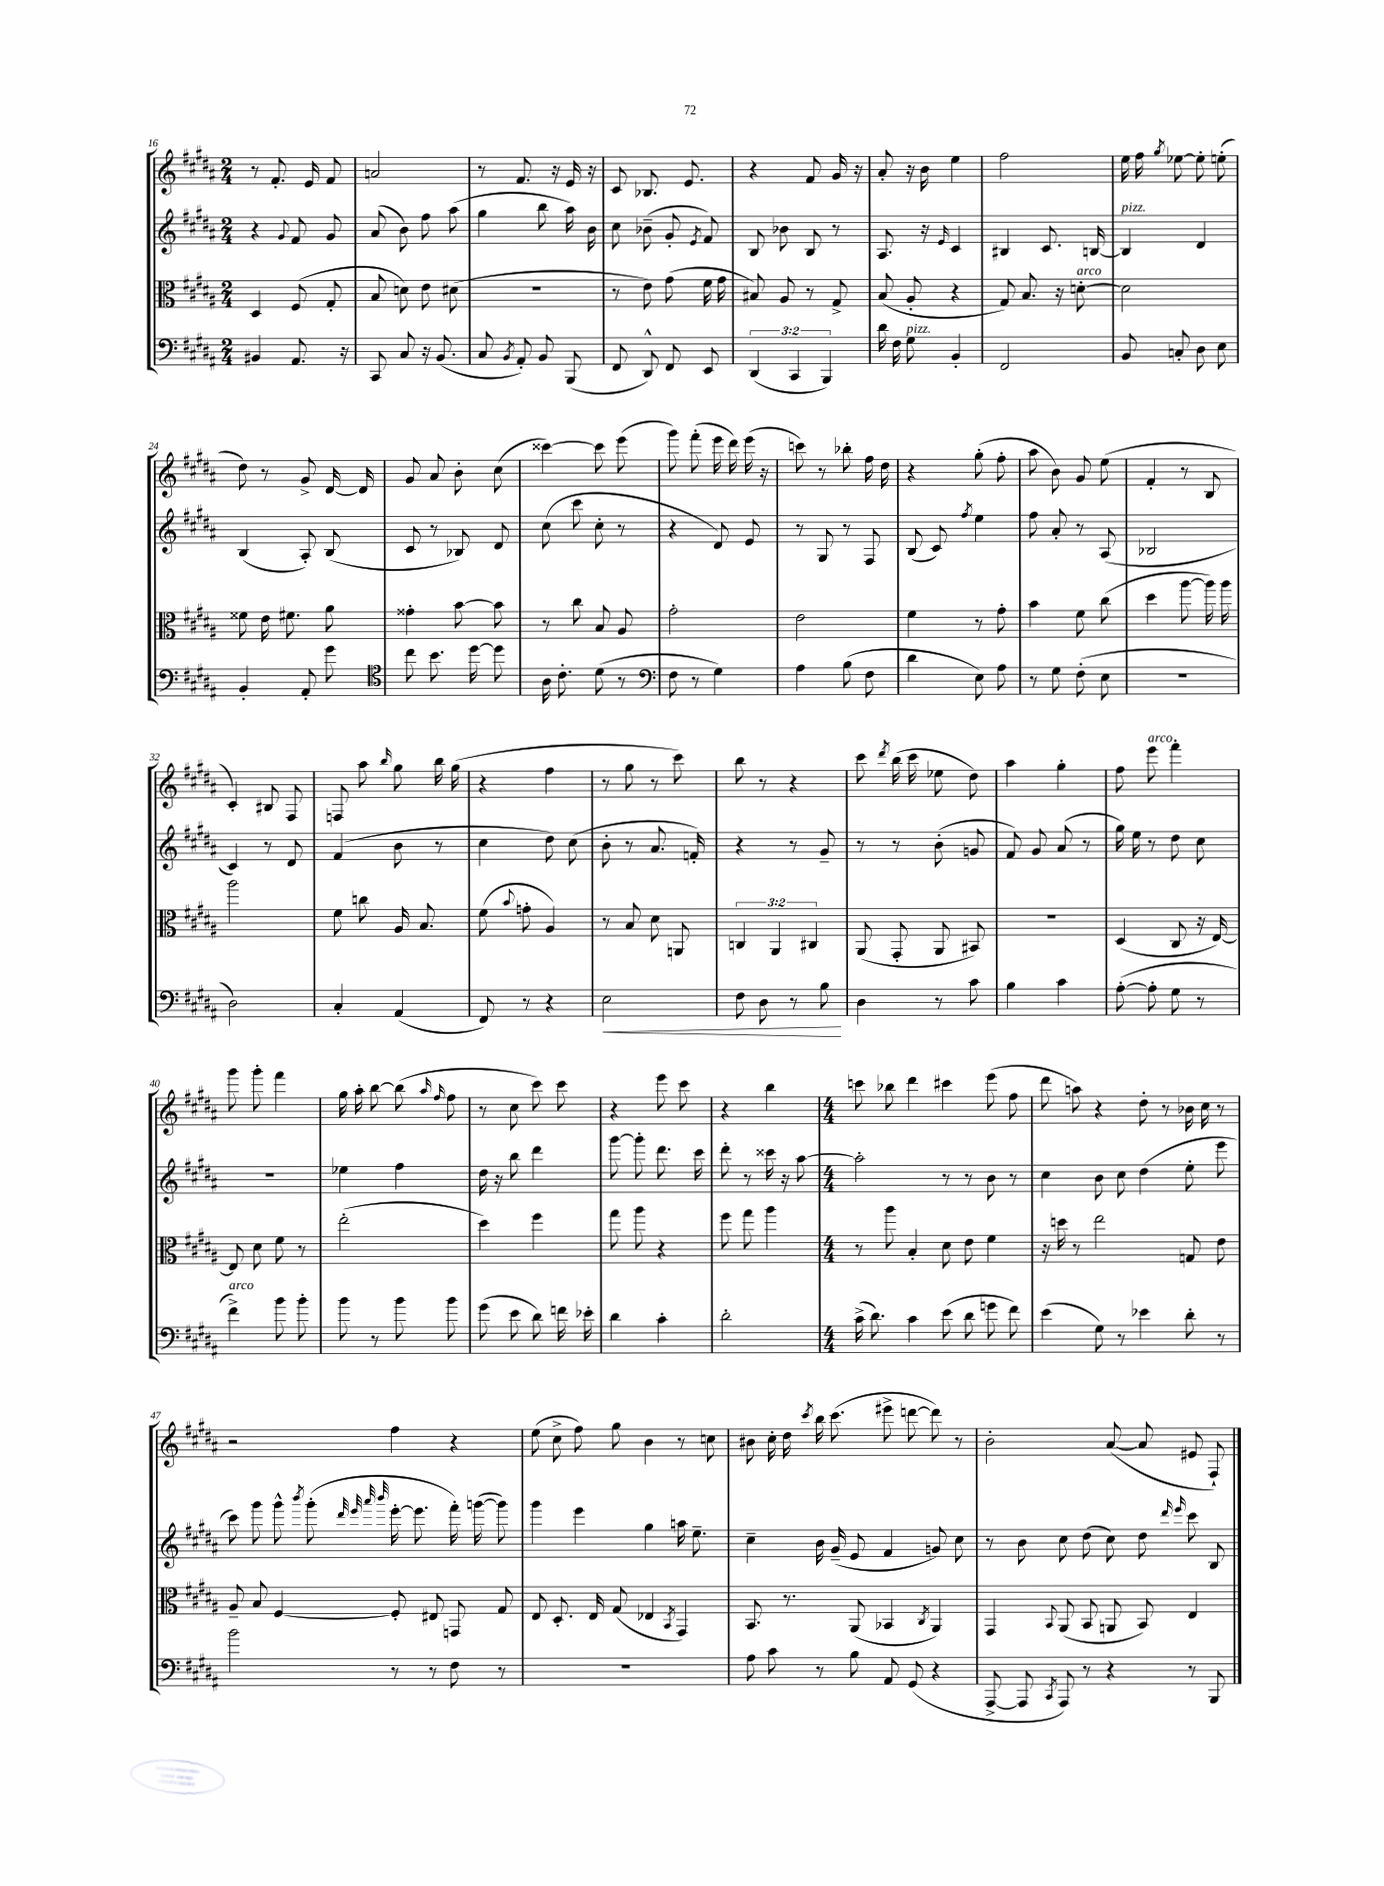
<<
\new StaffGroup <<
\new Staff = "s0" {
    \clef treble \key b \major \numericTimeSignature \time 2/4
    \autoBeamOff r8 fis'8.-. e'16 fis'8 |
    a'2 |
    r8 fis'8. r16 e'16 r16 |
    cis'8 bes8. e'8. |
    r4 fis'8 gis'16 r16 |
    ais'8-. r16 b'16 e''4 |
    fis''2 |
    e''16 fis''16 \acciaccatura { gis''8 } ees''8~ ees''8-. e''8-.( |
    dis''8) r8 gis'8-> dis'16~ dis'16 |
    gis'8 ais'8 b'8-. cis''8( |
    cisis'''4~) cisis'''8 e'''8( |
    gis'''8) fis'''8-.( e'''16 dis'''16) e'''16( r16 |
    c'''8) r8 bes''8-. fis''16 dis''16 |
    r4 gis''8-.( fis''8-. |
    ais''8 b'8) gis'8 e''8( |
    fis'4-. r8 b8 |
    cis'4-.) bis8 fis8 |
    f8 ais''8 \grace { b''16 } gis''8 b''16 gis''16( |
    r4 fis''4 |
    r8 gis''8 r8 cis'''8) |
    b''8 r8 r4 |
    cis'''8 \acciaccatura { dis'''8 } b''16( cis'''16 ees''8 dis''8) |
    ais''4 gis''4-. |
    fis''8 e'''8^\markup { \italic "arco" } fis'''4-. |
    gis'''8 gis'''8-. fis'''4 |
    gis''16 ais''16-. b''8~ b''8( \grace { ais''16 fis''16 } fis''8 |
    r8 cis''8 cis'''8) cis'''8 |
    r4 e'''8 cis'''8 |
    r4 b''4 |
    \numericTimeSignature \time 4/4 c'''8 bes''8 dis'''4 cis'''4 e'''8( fis''8 |
    dis'''8 a''8) r4 dis''8-. r8 bes'16 cis''16 r8 |
    r2 fis''4 r4 |
    e''8( cis''8-> fis''8) gis''8 b'4 r8 c''8 |
    bis'8 cis''16-. dis''16 \acciaccatura { cis'''8 } b''16 cis'''8.( eis'''8-> d'''8~ d'''8) r8 |
    b'2-. ais'8~( ais'8 eis'8 fis8-!) \bar "|." |
}
\new Staff = "s1" {
    \clef treble \key b \major \numericTimeSignature \time 2/4
    \autoBeamOff r4 \appoggiatura { gis'8 } fis'8 gis'8 |
    ais'8( b'8) fis''8 ais''8( |
    gis''4 b''8 ais''16) b'16 |
    cis''8 bes'8--( gis'8-. \acciaccatura { e'8 } fis'8) |
    b8 bes'8 b8 r8 |
    ais8. r16 \grace { e'16 } cis'4 |
    bis4 cis'8. b16~ |
    b4^\markup { \italic "pizz." } dis'4 |
    b4( ais8-.) b8( |
    cis'8 r8 bes8) dis'8 |
    cis''8( cis'''8 cis''8-. r8 |
    r4 dis'8) e'8 |
    r8 gis8 r8 fis8 |
    b8( cis'8) \acciaccatura { fis''8 } e''4 |
    fis''8 ais'8-. r8 ais8( |
    bes2 |
    cis'4) r8 dis'8 |
    fis'4( b'8 r8 |
    cis''4 dis''8) cis''8( |
    b'8-. r8 ais'8. f'16-.) |
    r4 r8 gis'8-- |
    r8 r8 b'8-.( g'8 |
    fis'8) gis'8 ais'8( r8 |
    gis''16) e''16 r8 dis''8 cis''8 |
    r2 |
    ees''4 fis''4 |
    dis''16 r16 b''8 dis'''4 |
    gis'''8~ gis'''8-. dis'''8. cis'''16 |
    dis'''8-. r8 cisis'''16 r16 ais''8~ |
    \numericTimeSignature \time 4/4 ais''2-. r8 r8 b'8 r8 |
    cis''4 b'8 cis''8 dis''4( e''8-. e'''8 |
    cis'''8) gis'''8 gis'''8-^ \acciaccatura { b'''8 } gis'''8-.( \grace { dis'''32 e'''32 ais'''32 b'''32 } e'''16~-. e'''8. fis'''16-.) g'''16~( g'''8) |
    gis'''4 e'''4 gis''4 a''16 e''8.-- |
    cis''4-- b'16 gis'16--( e'8 fis'4 g'8) cis''8 |
    r8 b'8 cis''8 dis''8( cis''8) dis''8 \grace { dis'''16 e'''16 } cis'''8 b8 \bar "|." |
}
\new Staff = "s2" {
    \clef alto \key b \major \numericTimeSignature \time 2/4 \override Staff.TupletNumber.text = #tuplet-number::calc-fraction-text
    \autoBeamOff dis4 fis8( gis8-. |
    b8 d'8) e'8 dis'8( |
    R2 |
    r8 e'8) gis'8( fis'16 gis'16 |
    bis8) ais8 r8 gis8-> |
    b8( ais8-. r4 |
    gis8) b8. r16 d'8~-.^\markup { \italic "arco" } |
    d'2 |
    fisis'8 e'16 fis'8. ais'8 |
    gisis'4-. b'8~ b'8 |
    r8 cis''8 b8 ais8 |
    gis'2-. |
    e'2 |
    fis'4 r8 gis'8-. |
    b'4 fis'8 cis''8( |
    dis''4 ais''8~ ais''16) ais''16 |
    ais''2 |
    fis'8 c''8 ais16 b8. |
    fis'8( \appoggiatura { b'8 } g'8-. ais4) |
    r8 b8 dis'8 a,8 |
    \tuplet 3/2 { c4 ais,4 cis4 } |
    ais,8( gis,8-. ais,8 bis,8) |
    R2 |
    dis4( cis8 r16 e16~) |
    e8 dis'8 fis'8 r8 |
    e''2-.( |
    dis''4) fis''4 |
    gis''8 ais''8 r4 |
    fis''8 gis''8 ais''4 |
    \numericTimeSignature \time 4/4 r8 ais''8 b4-. dis'8 e'8 fis'4 |
    r16 d''16 r8 e''2 g8 e'8 |
    ais8-- b8 fis4~ fis8-. eis8 g,8 gis8 |
    e8 dis8.-. e16 gis8( ees4 \acciaccatura { b,8 } gis,4) |
    b,8. r8. ais,8( bes,4 \acciaccatura { cis8 } ais,4) |
    gis,4 \appoggiatura { b,8 } ais,8( b,8 a,8 b,8) e4 \bar "|." |
}
\new Staff = "s3" {
    \clef bass \key b \major \numericTimeSignature \time 2/4 \override Staff.TupletNumber.text = #tuplet-number::calc-fraction-text
    \autoBeamOff bis,4 ais,8. r16 |
    cis,8 cis8 r16 b,8.( |
    cis8 \acciaccatura { b,8 } ais,8-.) b,8 b,,8( |
    fis,8 dis,8-^) fis,8 e,8 |
    \tuplet 3/2 { dis,4( cis,4 b,,4) } |
    dis'16 fis16 gis8^\markup { \italic "pizz." } b,4-. |
    fis,2 |
    b,8 c8-. dis8 e8 |
    b,4-. ais,8-. gis'8 |
    \clef tenor cis''8 b'8. dis''16~ dis''8 |
    ais16 cis'8.-. dis'8( r8 |
    \clef bass fis8 r8 gis4) |
    ais4 b8( fis8 |
    dis'4 e8) ais8 |
    r8 gis8 fis8-.( e8 |
    R2 |
    dis2) |
    cis4-. ais,4( |
    fis,8) r8 r4 |
    e2\< |
    fis8 dis8 r8 b8\! |
    dis4 r8 cis'8 |
    b4 cis'4 |
    ais8~-.( ais8-. gis8 r8 |
    fis'4->^\markup { \italic "arco" }) b'8 b'8-. |
    b'8 r8 b'8 b'8 |
    gis'8( e'8 dis'8) f'16 ees'16-. |
    dis'4 cis'4-. |
    dis'2-. |
    \numericTimeSignature \time 4/4 cis'16->( dis'8.) cis'4 e'8( dis'8 g'8 fis'8) |
    e'4( gis8) r8 ees'4 dis'8-. r8 |
    b'2 r8 r8 fis8 r8 |
    R1 |
    ais8 cis'8 r8 b8 ais,8 gis,8( r4 |
    ais,,8~-> ais,,8 \acciaccatura { cis,8 } ais,,8) r8 r4 r8 b,,8 \bar "|." |
}
>>
>>
\layout { \context { \Score currentBarNumber = #16 } }
